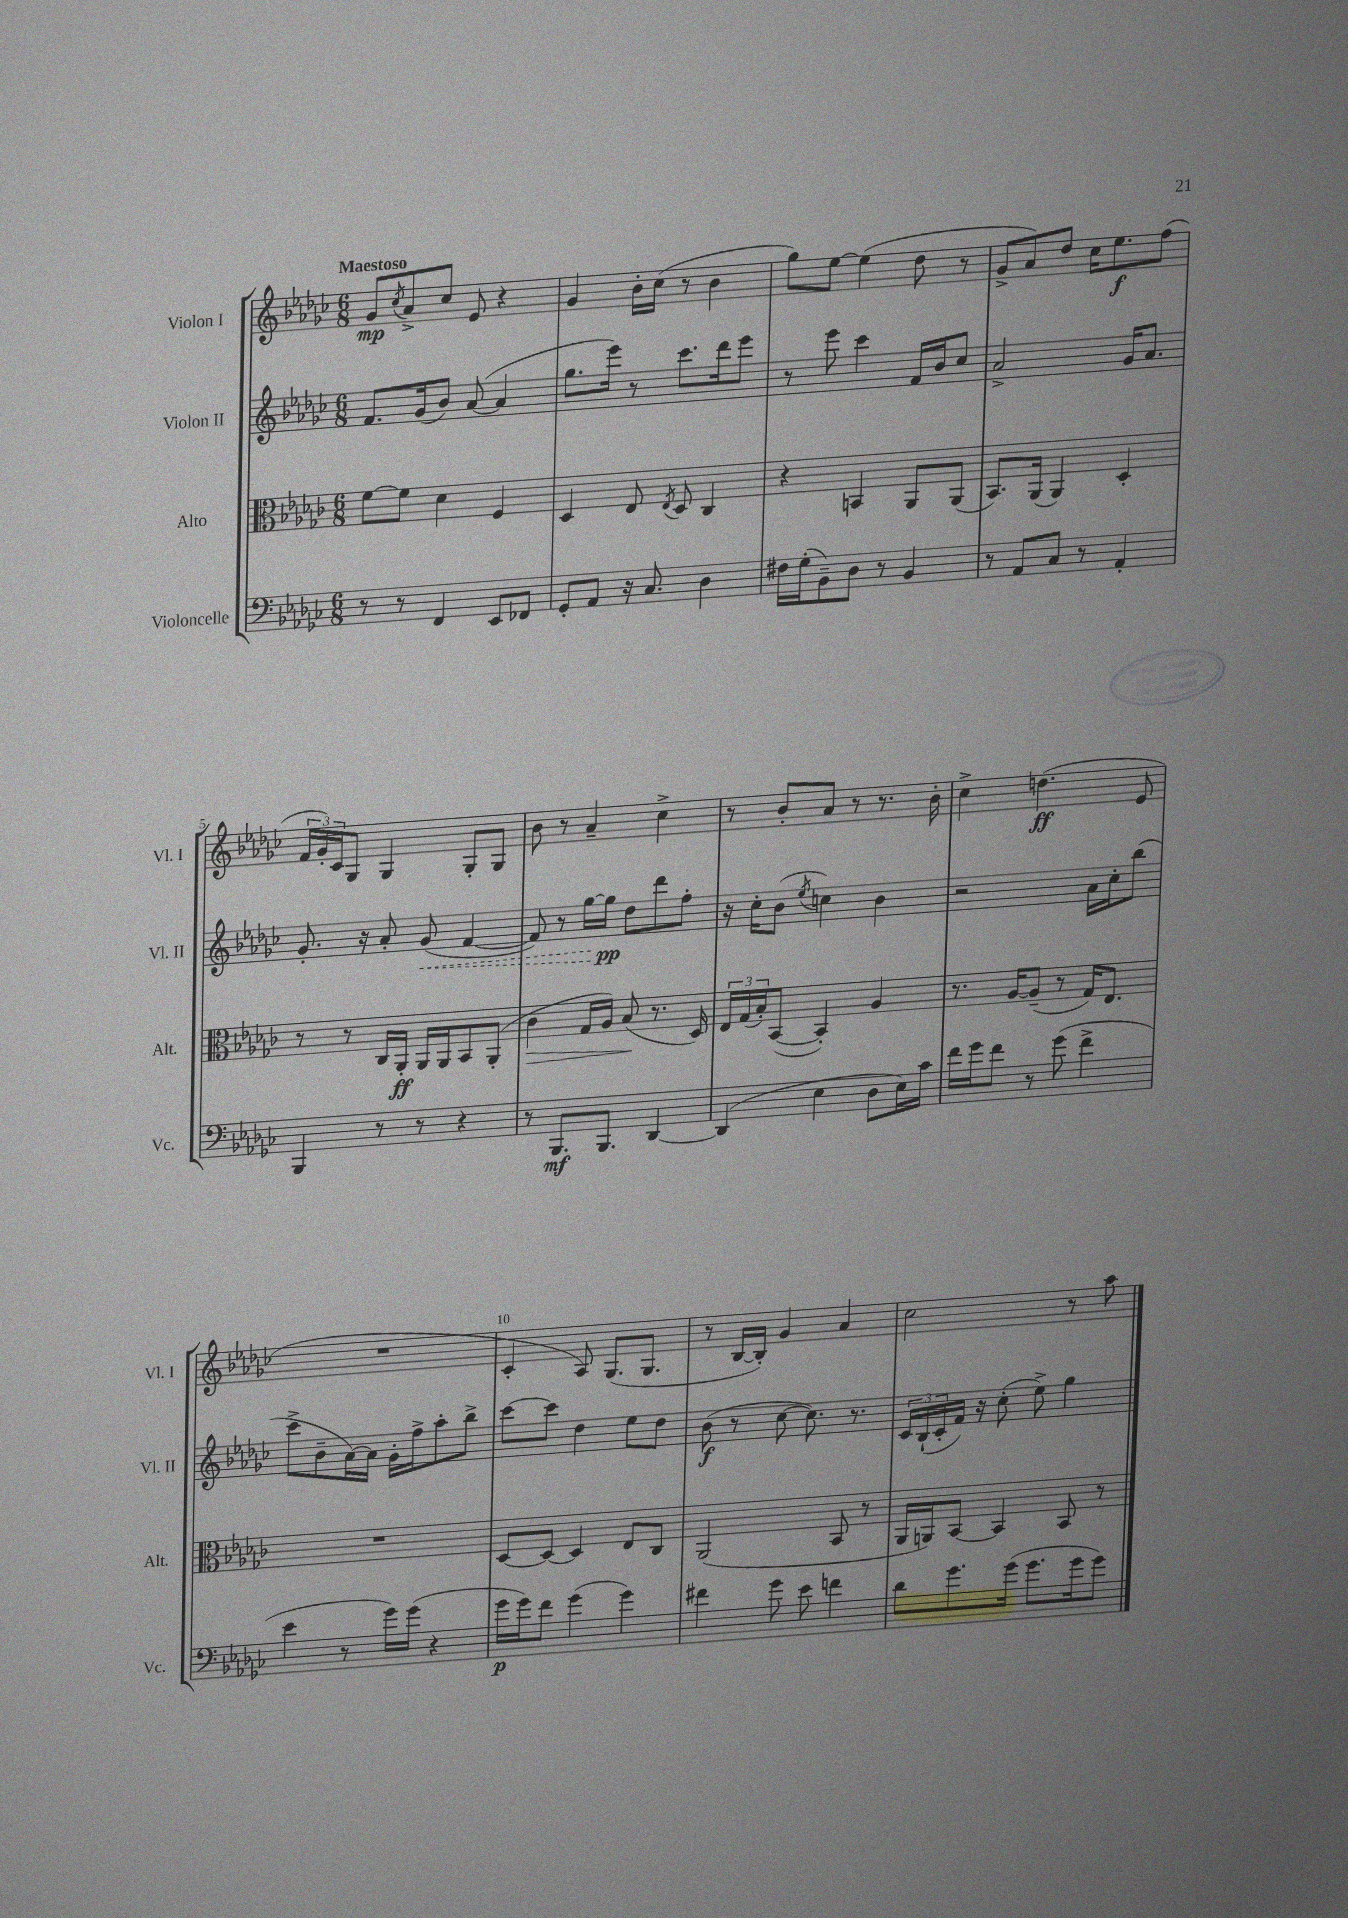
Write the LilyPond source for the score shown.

<<
\new StaffGroup <<
\new Staff = "s0" \with { instrumentName = "Violon I" shortInstrumentName = "Vl. I" } {
    \clef treble \key ges \major \numericTimeSignature \time 6/8 \tempo "Maestoso"
    ges'8\mp \acciaccatura { ces''8 } aes'8-> ces''8 ees'8 r4 |
    ges'4 bes'16-. ces''16( r8 bes'4 |
    ges''8) ees''8~ ees''4( des''8 r8 |
    ges'8-> aes'8) des''8 ces''16 ees''8.\f f''8( |
    \tuplet 3/2 { f'16 ges'16-.) ces'16 } ges8 ges4 ges8-. ges8 |
    bes'8 r8 aes'4-- ces''4-> |
    r8 bes'8-. aes'8 r8 r8. bes'16-. |
    ces''4-> d''4.\ff( ees'8 |
    R2. |
    ces'4-. aes8) ges8.( ges8. |
    r8 bes16~ bes16-.) ges'4 aes'4 |
    ces''2 r8 aes''8 \bar "|." |
}
\new Staff = "s1" \with { instrumentName = "Violon II" shortInstrumentName = "Vl. II" } {
    \clef treble \key ges \major \numericTimeSignature \time 6/8
    f'8. ges'16( bes'8) aes'8~( aes'4 |
    ges''8. ees'''16) r8 ces'''8. des'''16 ees'''8 |
    r8 ees'''8 ces'''4 f'16 bes'16 ces''8 |
    aes'2-> ges'16 aes'8. |
    ges'8.-. r16 aes'8-. \once \override Hairpin.style = #'dashed-line ges'8\<( f'4~ |
    f'8) r8 ges''16~ ges''16\pp\! des''8 des'''8 f''8-. |
    r16 ces''16-. bes'8( \acciaccatura { ees''8 } c''4) bes'4 |
    r2 aes'16 ces''16-. bes''8( |
    ces'''8-> bes'8-- aes'16~) aes'16 ges'16-. f''16-> aes''8-. bes''8-> |
    ces'''8~ ces'''8 des''4 ees''8 des''8 |
    bes'8\f( r8 ces''8~ ces''8.) r8. |
    \tuplet 3/2 { ces'16 bes16-!( ces'16-. } f'16) r16 ces''8-.( ees''8->) ges''4 \bar "|." |
}
\new Staff = "s2" \with { instrumentName = "Alto" shortInstrumentName = "Alt." } {
    \clef alto \key ges \major \numericTimeSignature \time 6/8
    f'8~ f'8 des'4 f4 |
    des4 ees8 \acciaccatura { ees8 } des8 ces4 |
    r4 b,4 aes,8 aes,8( |
    bes,8.) aes,16( aes,4) des4-. |
    r8 r8 ces16 aes,16-.\ff aes,16 aes,16 bes,8 aes,8-.( |
    ces'4\> ges16 aes16) bes8\!( r8. des16) |
    \tuplet 3/2 { ees16 ges16( bes16-.) } bes,8~( bes,4-.) aes4 |
    r8. aes16~ aes8--( r8 ges16) ees8. |
    R2. |
    des8~ des8~ des4 ees8 ces8 |
    aes,2( bes,8 r8 |
    aes,16 a,16) bes,8~ bes,4 bes,8 r8 \bar "|." |
}
\new Staff = "s3" \with { instrumentName = "Violoncelle" shortInstrumentName = "Vc." } {
    \clef bass \key ges \major \numericTimeSignature \time 6/8
    r8 r8 f,4 ees,8 fes,8 |
    ges,8-. aes,8 r16 ces8. des4 |
    fis16 ges16-.( bes,8--) des8 r8 bes,4 |
    r8 aes,8 ces8 r8 aes,4-. |
    bes,,4 r8 r8 r4 |
    r8 bes,,8.\mf bes,,8. des,4~ |
    des,4( ees4 des8 ees16) ces'16 |
    f'16 ges'16 f'8 r8 ges'8( f'4-> |
    ees'4 r8 ges'16) ges'16( r4 |
    ges'16\p ges'16) f'8 ges'4( ges'4) |
    fis'4 ges'8 ees'8 f'4 |
    des'8 ges'8. ges'16( ges'8. ges'16 ges'8) \bar "|." |
}
>>
>>
\layout { \context { \Score \override BarNumber.break-visibility = ##(#f #t #t) barNumberVisibility = #(every-nth-bar-number-visible 5) } }
